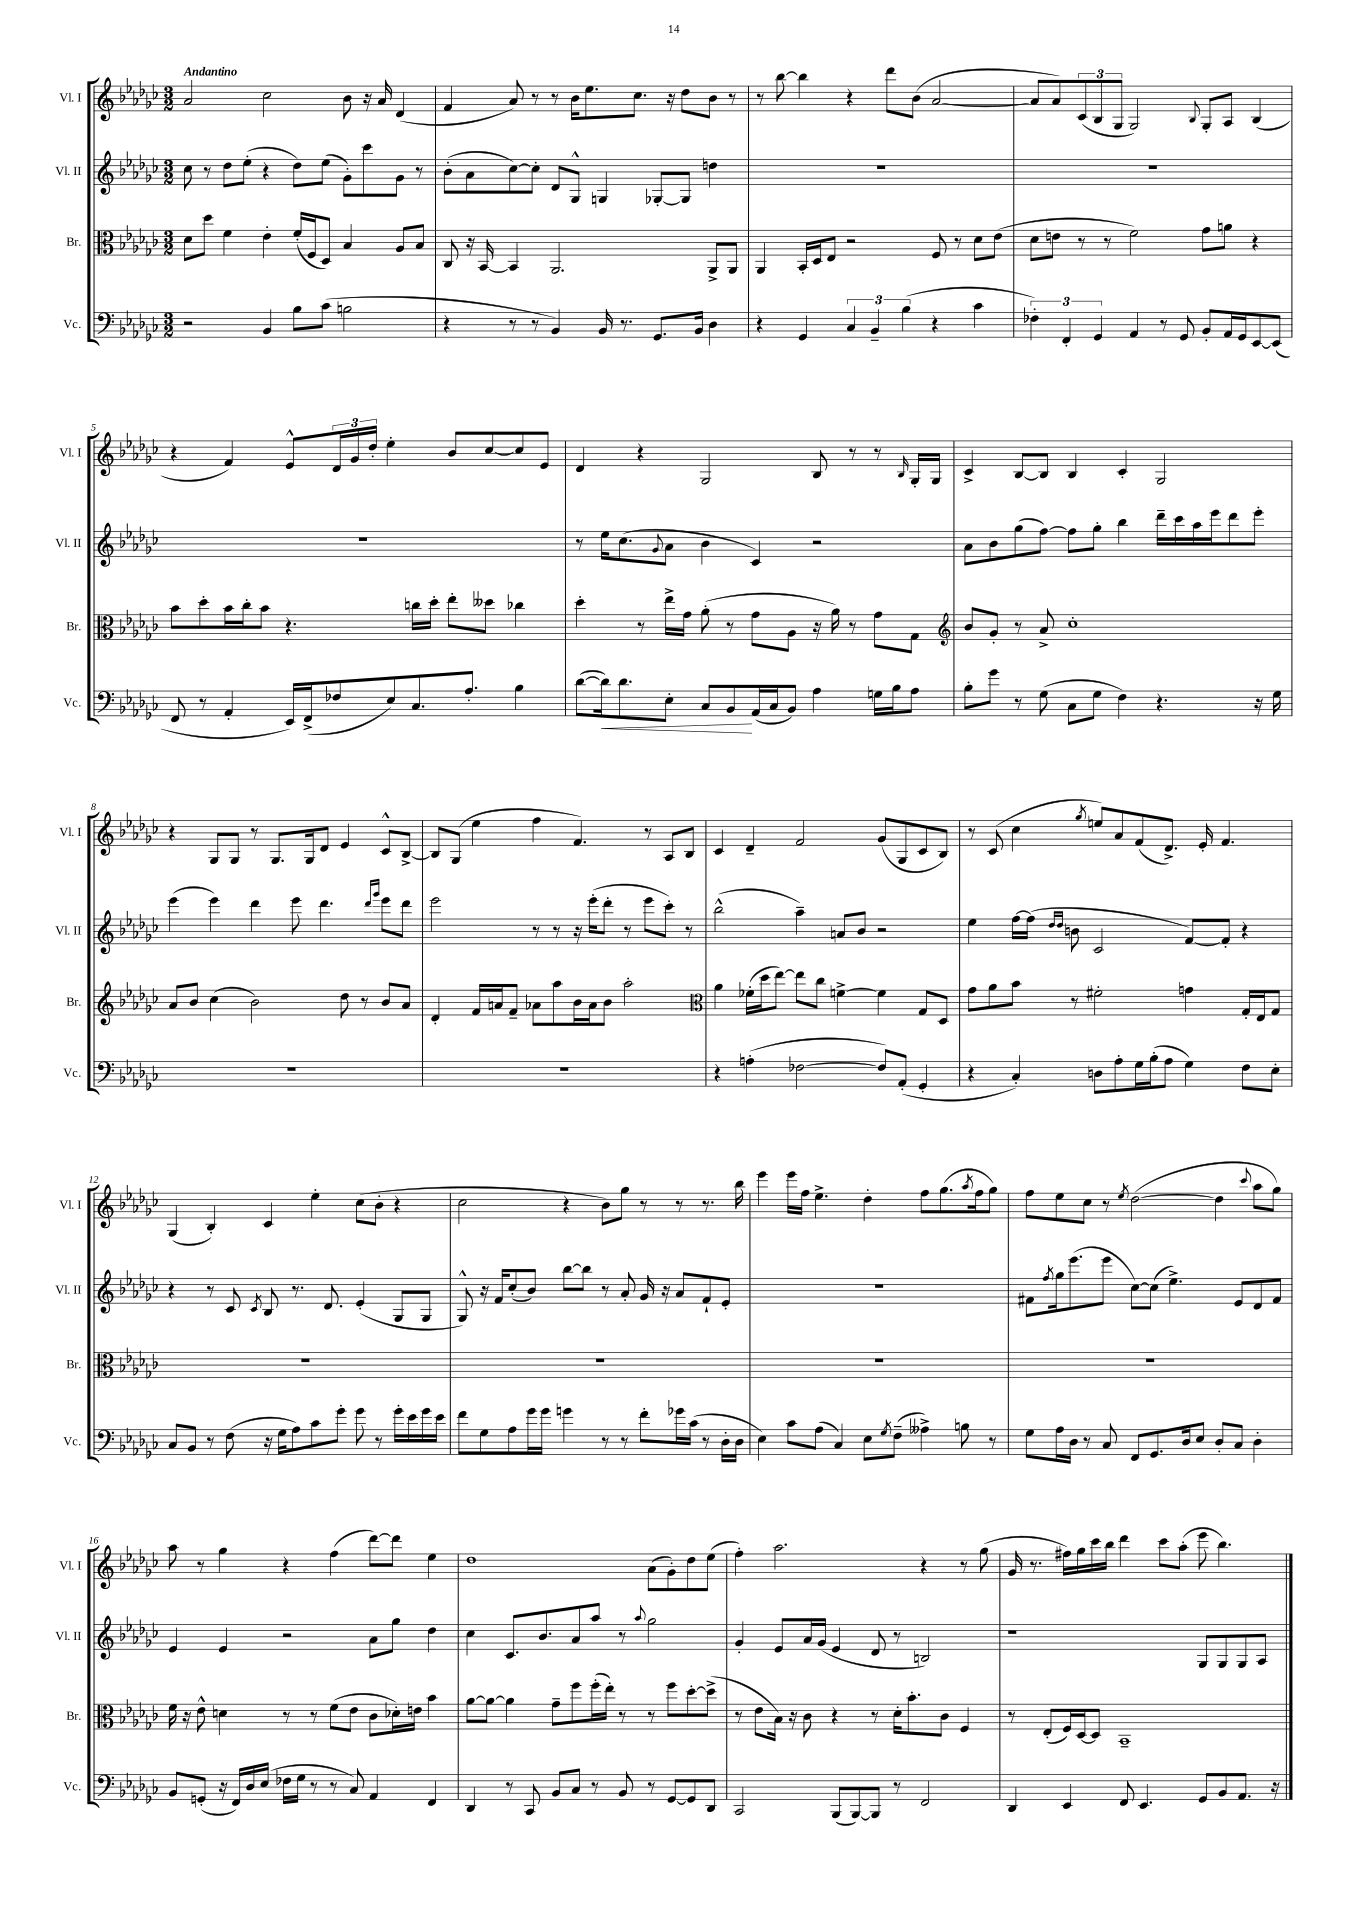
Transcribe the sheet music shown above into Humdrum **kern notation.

**kern	**kern	**kern	**kern
*staff4	*staff3	*staff2	*staff1
*clefF4	*clefC3	*clefG2	*clefG2
*k[b-e-a-d-g-c-]	*k[b-e-a-d-g-c-]	*k[b-e-a-d-g-c-]	*k[b-e-a-d-g-c-]
*M3/2	*M3/2	*M3/2	*M3/2
2r	8d-	8cc-	2a-
.	8dd-	8r	.
.	4f	8dd-	.
.	.	(8ee-'	.
4BB-	4e-'	4r	2cc-
8B-	(16f'	8dd-)	.
.	16F	.	.
(8c-	8D-)	(8ee-	.
2B	4B-	8g-')	8b-
.	.	8ccc-	16r
.	.	.	16a-
.	8A-	8g-	(4d-
.	8B-	8r	.
=	=	=	=
4r	8C-	(8b-'	4f
.	16r	8a-	.
.	[16BB-	.	.
8r	4BB-]	[8cc-)	8a-)
8r	.	8cc-']	8r
4BB-)	2.AA-	8d-	8r
.	.	8G-^^	16b-
.	.	.	8.ee-
16BB-	.	4G	.
8.r	.	.	.
.	.	.	8.cc-
8.GG-	.	[8G-'	.
.	.	.	16r
.	.	8G-]	8dd-
16BB-	.	.	.
4D-	8AA-^	4dd	8b-
.	8AA-	.	8r
=	=	=	=
4r	4AA-	1.r	8r
.	.	.	[8bb-
4GG-	16BB-'	.	4bb-]
.	16D-	.	.
.	8E-	.	.
6C-	2r	.	4r
6BB-~	.	.	.
.	.	.	8ddd-
(6B-	.	.	.
.	.	.	(8b-
4r	8F	.	[2a-
.	8r	.	.
4c-	8d-	.	.
.	(8e-	.	.
=	=	=	=
6F-')	8d-	1.r	8a-]
.	8e	.	8a-)
6FF'	.	.	.
.	8r	.	(12c-
6GG-	.	.	12B-
.	8r	.	.
.	.	.	12G-
4AA-	2f)	.	2G-)
8r	.	.	.
8GG-	.	.	.
.	.	.	8qqB-
8BB-'	8g-	.	8G-'
16AA-	8a	.	8A-
16GG-	.	.	.
[8EE-	4r	.	(4B-
(8EE-]	.	.	.
=	=	=	=
8FF	8b-	1.r	4r
8r	8dd-'	.	.
4AA-'	16b-	.	4f)
.	16cc-'	.	.
.	8b-	.	.
16EE-)	4.r	.	8e-^^
(16FF^	.	.	.
8F-	.	.	24d-
.	.	.	24g-
.	.	.	24dd-'
8E-)	.	.	4ee-'
8.C-	16cc	.	.
.	16dd-'	.	.
.	8ee-'	.	8b-
8.A-'	.	.	.
.	8dd--	.	[8cc-
4B-	4cc-	.	8cc-]
.	.	.	8e-
=	=	=	=
([8d-	4dd-'	8r	4d-
16d-])	.	16ee-	.
8.d-	.	(8.cc-	.
.	8r	.	4r
.	.	8qqg-	.
8E-'	16ee-^	8a-	.
.	16g-	.	.
8C-	(8a-'	4b-	2G-
8BB-	8r	.	.
(16AA-	8g-	4c-)	.
16C-	.	.	.
8BB-)	8A-	.	.
4A-	16r	2r	8B-
.	16a-)	.	.
.	8r	.	8r
16G	8g-	.	8r
16B-	.	.	.
.	.	.	16qqB-
8A-	8G-	.	16G-'
.	.	.	16G-
=	=	=	=
*	*clefG2	*	*
8B-'	8b-	8a-	4c-^
8g-	8g-'	8b-	.
8r	8r	(8gg-	[8B-
(8G-	8a-^	[8ff)	8B-]
8C-	1cc-'	8ff]	4B-
8G-	.	8gg-'	.
4F)	.	4bb-	4c-'
4.r	.	16ddd-~	2G-
.	.	16ccc-	.
.	.	16aa-	.
.	.	16eee-	.
.	.	8ddd-	.
16r	.	8eee-'	.
16G-	.	.	.
=	=	=	=
1.r	8a-	(4eee-	4r
.	8b-	.	.
.	(4cc-	4eee-)	8G-
.	.	.	8G-
.	2b-)	4ddd-	8r
.	.	.	8.G-
.	.	8eee-	.
.	.	.	16G-
.	.	4.ddd-	8d-
.	8dd-	.	4e-
.	8r	.	.
.	.	16qqddd-	.
.	.	16qqggg-	.
.	8b-	8eee-	8c-^^
.	8a-	8ddd-	[8B-^
=	=	=	=
1.r	4d-'	2eee-	8B-]
.	.	.	(8G-
.	16f	.	4ee-
.	16a	.	.
.	8f~	.	.
.	8a-	8r	4ff
.	8aa-	8r	.
.	16b-	16r	4.f)
.	16a-	(16eee-'	.
.	8b-	8ddd-'	.
.	2aa-'	8r	.
.	.	8eee-	8r
.	.	8ccc-')	8A-
.	.	8r	8B-
=	=	=	=
*	*clefC3	*	*
4r	4a-	(2bb-^^	4c-
(4A'	(16f-'	.	4d-~
.	16dd-	.	.
.	[8ee-)	.	.
[2F-	8ee-]	4aa-~)	2f
.	8cc-	.	.
.	[4f^	8a	.
.	.	8b-	.
8F-])	4f]	2r	(8g-
(8AA-'	.	.	8G-
4GG-'	8G-	.	8c-
.	8D-	.	8B-)
=	=	=	=
4r	8g-	4ee-	8r
.	8a-	.	(8c-
4C-')	8b-	[16ff	4cc-
.	.	(16ff]	.
.	.	16qqdd-	.
.	.	16qqdd-	.
.	8r	8b	.
.	.	.	8qgg-
8D	2f#'	2c-	8ee)
8A-'	.	.	8a-
16G-	.	.	(8f
(16B-'	.	.	.
8A-	.	.	8.d-^)
4G-)	4g	[8f)	.
.	.	.	16e-'
.	.	8f']	4.f
8F	16G-'	4r	.
.	16E-	.	.
8E-'	8G-	.	.
=	=	=	=
8C-	1.r	4r	(4G-
8BB-	.	.	.
8r	.	8r	4B-')
(8F	.	8c-	.
.	.	8qc-	.
16r	.	8B-	4c-
16G-	.	.	.
8A-)	.	8.r	.
8c-	.	.	4ee-'
.	.	8.d-	.
8g-'	.	.	.
8g-	.	(4e-'	(8cc-
8r	.	.	8b-'
16g-'	.	8G-	4r
16e-	.	.	.
16g-	.	8G-	.
16e-	.	.	.
=	=	=	=
8f	1.r	8G-^^)	2cc-
8G-	.	16r	.
.	.	16f	.
8A-	.	(8cc-'	.
16g-	.	8b-)	.
16g-	.	.	.
4g	.	[8bb-	4r
.	.	8bb-]	.
8r	.	8r	8b-)
8r	.	8a-'	8gg-
8f'	.	16g-	8r
.	.	16r	.
16g-	.	8a-	8r
(16c-	.	.	.
8r	.	8f`	8.r
16D-'	.	8e-'	.
16D-	.	.	16bb-
=	=	=	=
4E-)	1.r	1.r	4eee-
8c-	.	.	16eee-
.	.	.	16ff
(8A-	.	.	4.ee-^
4C-)	.	.	.
8E-	.	.	4dd-'
8qG-	.	.	.
(8F~	.	.	.
4A--^)	.	.	8ff
.	.	.	(8.gg-
8B	.	.	.
.	.	.	8qaa-
.	.	.	16ff
8r	.	.	8gg-)
=	=	=	=
8G-	1.r	8f#	8ff
.	.	8qff	.
16A-	.	16gg-	8ee-
16D-	.	(8.eee-	.
8r	.	.	8cc-
8C-	.	8eee-	8r
.	.	.	8qee-
8FF	.	[8cc-)	([2dd-
8.GG-	.	(8cc-]	.
.	.	4.ee-^)	.
16D-	.	.	.
8E-	.	.	.
8D-'	.	.	4dd-]
8C-	.	8e-	.
.	.	.	8qqccc-
4D-'	.	8d-	8aa-
.	.	8f#	8gg-)
=	=	=	=
8BB-	16f	4e-	8aa-
.	16r	.	.
(8GG'	8e-^^	.	8r
16r	4d	4e-	4gg-
16FF)	.	.	.
16D-	.	.	.
(16E-	.	.	.
16F-	8r	2r	4r
16G-	.	.	.
8r	8r	.	.
8r	(8f	.	(4ff
8C-)	8e-	.	.
4AA-	8c-	8a-	[8ddd-)
.	16d-')	8gg-	8ddd-]
.	16e	.	.
4FF	4b-	4dd-	4ee-
=	=	=	=
4DD-	[8a-	4cc-	1dd-
.	8a-_	.	.
8r	4a-]	8.c-	.
8CC-	.	.	.
.	.	8.b-	.
8BB-	8g-~	.	.
8C-	8ff	8a-	.
8r	(16ff'	8aa-	.
.	16ee-')	.	.
8BB-	8r	8r	.
.	.	8qqaa-	.
8r	8r	2gg-	(8a-
[8GG-	8ff	.	8g-')
8GG-]	[8dd-'	.	8dd-
8DD-	(8dd-^]	.	(8ee-
=	=	=	=
2CC-	8r	4g-'	4ff')
.	8e-	.	.
.	16B-)	8e-	2.aa-
.	16r	.	.
.	8c-	16a-	.
.	.	(16g-	.
(8BBB-	4r	4e-	.
[8BBB-)	.	.	.
8BBB-]	8r	8d-	.
8r	16d-'	8r	.
.	8.b-'	.	.
2FF	.	2B)	4r
.	8c-	.	.
.	4F	.	8r
.	.	.	(8gg-
=	=	=	=
4DD-	8r	1r	16g-
.	.	.	8.r
.	(8E-'	.	.
4EE-	16F)	.	16ff#)
.	[16D-	.	16gg-
.	8D-]	.	16ccc-
.	.	.	16bb-
8FF	1BB-~	.	4ddd-
4.EE-	.	.	.
.	.	.	8ccc-
.	.	.	(8aa-'
8GG-	.	8G-	8eee-
8BB-	.	8G-	4.bb-)
8.AA-	.	8G-	.
.	.	8A-	.
16r	.	.	.
==	==	==	==
*-	*-	*-	*-
